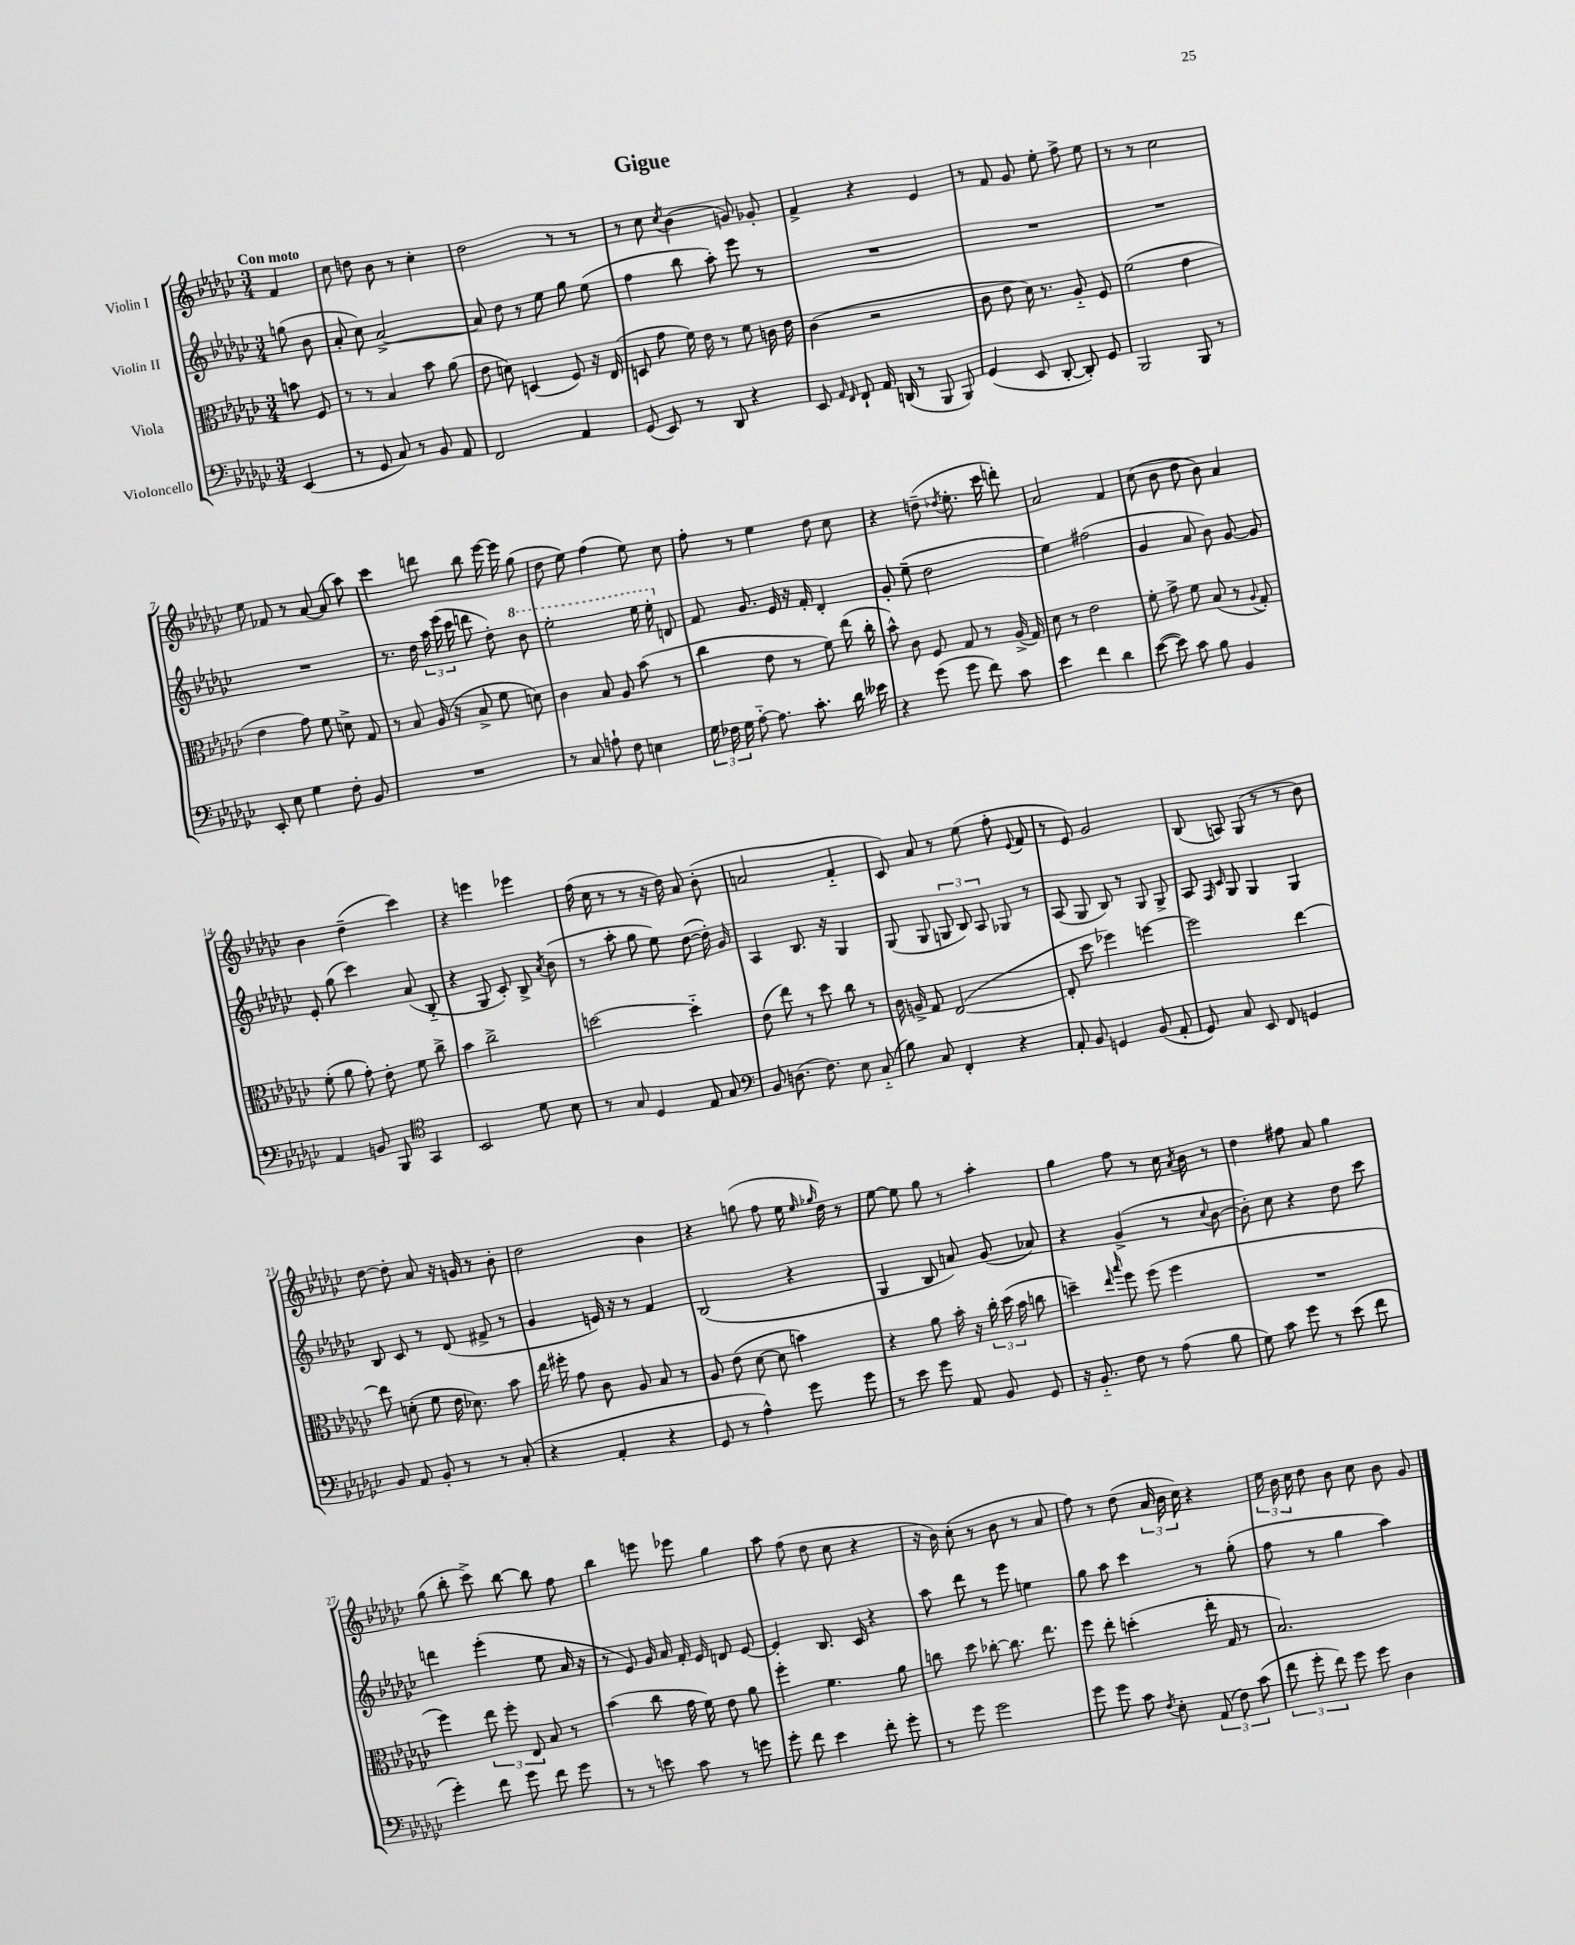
\header { title = "Gigue" }
<<
\new StaffGroup <<
\new Staff = "s0" \with { instrumentName = "Violin I" } {
    \clef treble \key ges \major \numericTimeSignature \time 3/4 \partial 4 \tempo "Con moto"
    \autoBeamOff f'4 |
    ces''8 d''8 bes'8 r8 ces''4-. |
    des''2 r8 r8 |
    r8 ces''8 \acciaccatura { ces''8 } bes'4( g'8) ges'8-. |
    f'4-> r4 ees'4 |
    r8 f'8 ges'8 ees''8-. f''8-> ees''8 |
    r8 r8 ces''2 |
    ees''8 fes'8 r8 aes'8~ aes'8( aes''8) |
    ces'''4 d'''8 bes''8 ees'''16~ ees'''16 ges''8( |
    des''8 ees''8) f''4( ees''8) ces''8 |
    f''8-. r8 ees''4 des''8 ces''8 |
    r4 d''8--( \acciaccatura { des''8 } ees''8.-. ces'''16 d'''8-.) |
    aes'2 f'4 |
    ces''8( bes'8 des''8 bes'8) aes'4 |
    bes'4 des''4--( ces'''4) |
    r4 e'''4 ees'''4 |
    f''16( ces''16 r8 r8 r16 des''16) aes'8 bes'8-.( |
    a'2 f'4-_ |
    ces'8) aes'8 r8 ees''8( f''8-. \appoggiatura { ees'8 } f'8 |
    r8 ees'8) ges'2 |
    bes8( a8) ges8( r8 r8 bes'8) |
    des''8~ des''8-. aes'8 r16 g'16 r8 bes'8-. |
    des''2 bes'4 |
    r4 g''8( f''8 ees''16 \grace { ees''16 ges''16 } des''16) r8 |
    ees''8~ ees''8 ges''8 r8 aes''4-. |
    ges''4 f''8 r8 ces''16 \acciaccatura { aes'8 } bes'16 r8 |
    des''4 fis''8 aes'8 ges''4 |
    ges''8( bes''8-. ces'''8->) bes''8~ bes''8 f''8 |
    bes''4 e'''8 ees'''8 ges''4 |
    aes''8 f''8( des''8 ces''8 r4 |
    r16 bes'16) ces''8-.( r8 bes'8 r8 aes'8 |
    f''8) r8 des''8( \tuplet 3/2 { aes'16 bes'16 ces''16) } r4 |
    \tuplet 3/2 { ees''16 bes'16 ces''16 } des''8 bes'8 ces''8 bes'8 ges'8 \bar "|." |
}
\new Staff = "s1" \with { instrumentName = "Violin II" } {
    \clef treble \key ges \major \numericTimeSignature \time 3/4 \partial 4
    \autoBeamOff g''8( bes'8 |
    aes'8-. ces''8) aes'2~-> |
    aes'8 des''8 r8 ees''8 ges''8 ees''8( |
    f''4 bes''8 aes''8-.) ees'''8 r8 |
    R2. |
    R2. |
    R2. |
    R2. |
    r8. des''16 \tuplet 3/2 { aes''16 ees'''16( ces'''16 } d'''8 des''8-.) \ottava #1 bes''8 |
    ees'''2-. ees'''16 ees'''16-. \ottava #0 d'8 |
    f'8 ges'8. ees'16 r16 f'16-. des'4-. |
    ges'8-. ees''8--( des''2 |
    ees''4) fis''2( |
    ges'4 aes'8 bes'8) ges'8~ ges'8 |
    ees'8-. ges''8( ces'''4) aes'8( bes8-_ |
    r4 ges8 ces'8-.) bes8-> \acciaccatura { aes'8 } bes'8( |
    r8 aes''8-. ges''8 ees''8) des''8~( des''16-.) ges'16 |
    aes4 bes8. r16 ges4 |
    ges8( ges8 \tuplet 3/2 { g8 bes8) aes8 } ges8 r8 |
    aes8( ges8 bes8) r8 ges8 ges8-> |
    aes8 \grace { f16 ces'16 } ges8 ges4 ges4 |
    bes8 ces'8 r8 des'8( fis'8-> r8 |
    ges'4 e'16) r16 r8 f'4 |
    bes2( r4 |
    ges4 bes8 a'8) ges'8( aes'8) |
    r4 ges'4->( r8 \appoggiatura { ces''8 } bes'8~ |
    bes'8-.) ces''8 r4 des''8 ces'''8 |
    d'''4 ees'''4-.( ees''8 aes'16 r16 |
    r8 ees'8) ges'16 aes'16 f'16-. ees'16 d'8 ees'8~ |
    ees'4-. bes8. ces'16 r4 |
    aes''8 des'''8 r8 ees'''8 e''4 |
    ges''8 aes''8 ces'''4 r8 ges''8-.( |
    f''8 r8 ges''4 aes''4) \bar "|." |
}
\new Staff = "s2" \with { instrumentName = "Viola" } {
    \clef alto \key ges \major \numericTimeSignature \time 3/4 \partial 4
    \autoBeamOff b'8 f8 |
    r8 r8 bes4 bes'8 aes'8( |
    ees'8 d'8) d4( f8) r16 ees16( |
    d8 ges'8 f'16) ees'16 r8 f'8 c'16 ees'16 |
    ces'4( r2 |
    ces'8 ees'8 des'16) r8. aes8-_ f8 |
    f'2( ees'4 |
    ees'4 ges'8) f'8 d'8-> ges8 |
    r8 bes8 aes16( r16 bes8-> f'8 d'8) |
    ces'4 bes8 aes8 bes'8( r8 |
    ces''4 ees'8 r8 f'8) ees''16( ces''16-. |
    bes'8-^) ces'8 f8 ges8 r8 aes16->( ges16) |
    des'8 r8 ees'2 |
    f'8-. ges'8-> f'8 bes8( r8 \appoggiatura { aes8 } ges8-.) |
    f'8-.( aes'8 ges'8-.) ees'8-. f'8 ces''8-> |
    bes'4 ces''2-> |
    d''2~ d''4-_ |
    ees'8( ees''8) r8 des''8 ces''8 r8 |
    ces'16 a16-> ges8 ees2~( |
    ees8-. des''8 fes''4) f''4~ |
    f''2 ees''4~ |
    ees''8 d'8-.( f'8 ees'16 des'8.) bes'8 |
    ees''16 fis''16-. ges'8 ces'8 aes8 bes8 r8 |
    aes8 ees'8( des'8~ des'8 b'4) |
    r4 aes'8 bes'16-. r16 \tuplet 3/2 { ces''16-. des''16( bes'16 } c''8 |
    d''4--) \grace { ees''16 bes''16 } f''8 f''8( f''4 |
    R2. |
    f''4) \tuplet 3/2 { ees''8 f''8-. ees8 } bes8 r8 |
    bes'4( ces''8 ges'16 f'16) ees'8 aes'8 |
    f''4-. f'4. aes'8 |
    c''8 des''8 ces''8~-. ces''8. ees''8. |
    f''8 ees''8-. d''4-.( ees''16-. ges16 r8 |
    bes2.) \bar "|." |
}
\new Staff = "s3" \with { instrumentName = "Violoncello" } {
    \clef bass \key ges \major \numericTimeSignature \time 3/4 \partial 4
    \autoBeamOff ees,4( |
    r8 ges,8 ces8) r8 bes,8 aes,8 |
    f,2 aes,4 |
    ges,8( ees,8) r8 des,8 r4 |
    ees,8 \grace { aes,16 f,16 } f,8-! aes,16 d,16( r8 bes,,8 bes,,8) |
    ges,4( ees,8 des,8~-. des,8-.) ges,8 |
    bes,,2 bes,,8 r8 |
    ees,8-. ees8 ges4 f8-. bes,8 |
    R2. |
    r8 ces8 a8-! f8 e4 |
    \tuplet 3/2 { ges16 fes16 ges16 } aes8~-_ aes8. ces'8.-. des'16 eeses'16 |
    r4 ges'8( ges'8 f'8) ces'8 |
    ees'4 f'4 des'4 |
    ees'8~( ees'8) ces'8 bes8 bes,4 |
    aes,4 b,8 bes,,8 \clef tenor ges,4 |
    bes,2 des'8 bes8 |
    r8 ges8 des4 ees8 ges8 |
    \clef bass bes,8 d8.( f8.) ees8 ces8-_( |
    bes8) ces8 f,4-. r4 |
    aes,8-. bes,8 g,4 bes,8( aes,8-. |
    ges,8) ces8 ees,8 f,8 g,4 |
    bes,8 aes,8 bes,8-. r8 r8 ces8-.( |
    r4 aes,4-. r4 |
    ges,8 r8 aes4-^) ges'8 ges'8 |
    r8 ees'8 ges'8 aes,8 bes,8 ges,8 |
    r16 bes,8.-_ f8 r8 aes8( bes8 |
    ges8) ces'8 ges'8 r8 ees'8( f'8 |
    ges'4-.) f'8 ges'8 f'8 ges'8 |
    r8 r8 e'8 ces'8 r8 g'8 |
    ges'8-. f'8 ees'4 f'8-. ges'8-. |
    r8 ges'8 ges'2 |
    ges'8 ges'8 ces'8 \acciaccatura { f8 } ees8-. \tuplet 3/2 { aes,8( f8) ces'8( } |
    \tuplet 3/2 { f'8 ges'8-. f'8) } ges'8 ges'8 des4 \bar "|." |
}
>>
>>
